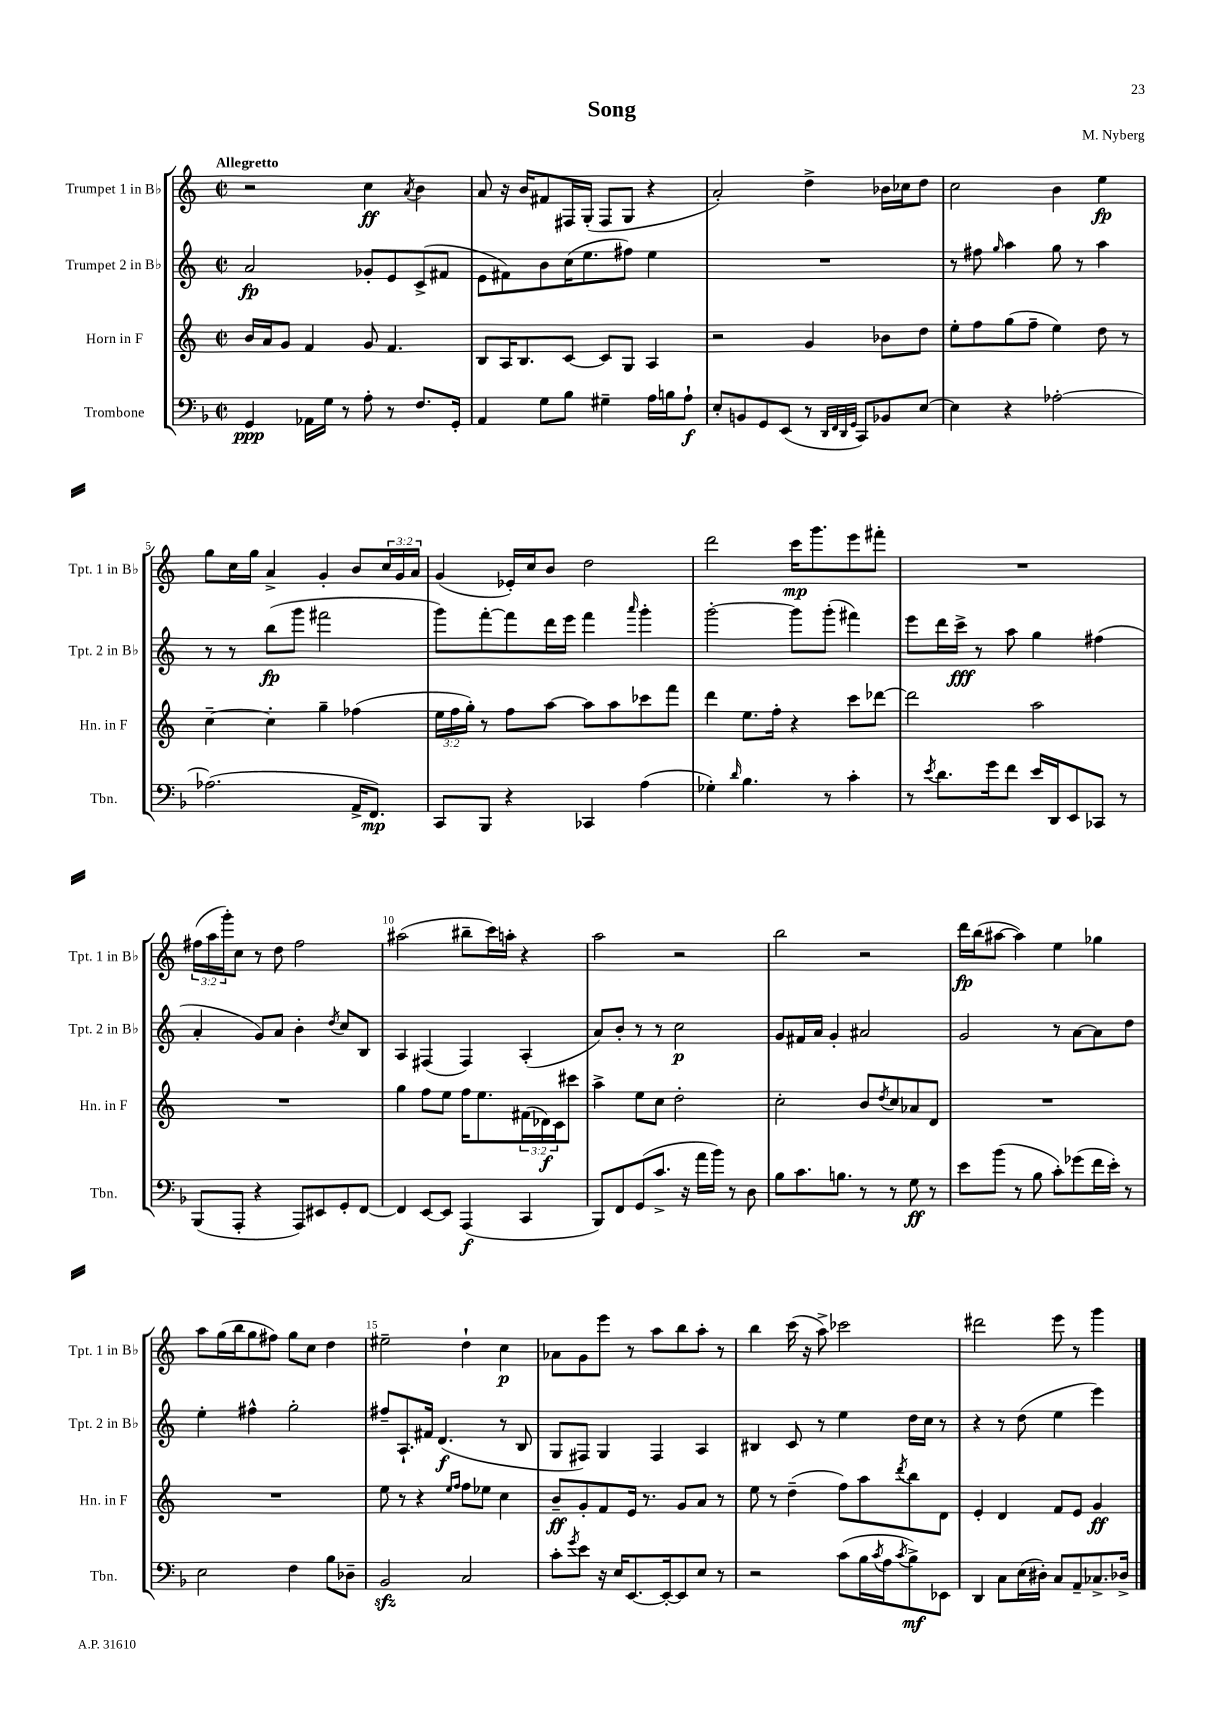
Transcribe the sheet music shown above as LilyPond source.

\header { title = "Song" composer = "M. Nyberg" }
<<
\new StaffGroup <<
\new Staff = "s0" \with { instrumentName = "Trumpet 1 in Bb" shortInstrumentName = "Tpt. 1 in Bb" } {
    \clef treble \key c \major \defaultTimeSignature \time 2/2 \override Staff.TupletNumber.text = #tuplet-number::calc-fraction-text \tempo "Allegretto"
    r2 c''4\ff \acciaccatura { a'8 } b'4 |
    a'8 r16 b'16 fis'8 fis16 g16-.( fis8 g8 r4 |
    a'2-.) d''4-> bes'16 ces''16 d''8 |
    c''2 b'4 e''4\fp |
    g''8 c''16 g''16 a'4-> g'4-. b'8 \tuplet 3/2 { c''16 g'16 a'16 } |
    g'4( ees'16-.) c''16 b'8 d''2 |
    d'''2 c'''16\mp g'''8. e'''8 fis'''8-. |
    R1 |
    \tuplet 3/2 { fis''16( a''16 g'''16-.) } c''8 r8 d''8 fis''2 |
    ais''2( bis''8-- c'''16) a''16-. r4 |
    a''2 r2 |
    b''2 r2 |
    d'''16\fp b''16( ais''8~ ais''4) e''4 ges''4 |
    a''8 g''16( b''16 g''8 fis''8) g''8 c''8 d''4 |
    eis''2-- d''4-! c''4\p |
    aes'8 g'8 e'''8 r8 a''8 b''8 a''8-. r8 |
    b''4 c'''16( r16 a''8->) ces'''2 |
    dis'''2 e'''8 r8 g'''4 \bar "|." |
}
\new Staff = "s1" \with { instrumentName = "Trumpet 2 in Bb" shortInstrumentName = "Tpt. 2 in Bb" } {
    \clef treble \key c \major \defaultTimeSignature \time 2/2
    a'2\fp ges'8-. e'8 c'8->( fis'8 |
    e'8 fis'8) b'8 c''16( e''8. fis''8) e''4 |
    R1 |
    r8 fis''8 \grace { g''16 } a''4 g''8 r8 a''4 |
    r8 r8 b''8\fp( g'''8 fis'''2 |
    g'''8) f'''8~-. f'''8 d'''16 e'''16 f'''4 \grace { a'''16 } g'''4-. |
    g'''2~-. g'''8 g'''8-.( fis'''4) |
    e'''8 d'''16 c'''16->\fff r8 a''8 g''4 fis''4( |
    a'4-. g'8) a'8 b'4-. \acciaccatura { d''8 } c''8 b8 |
    a4 fis4( fis4) a4-.( |
    a'8) b'8-. r8 r8 c''2\p |
    g'8 fis'16 a'16 g'4-. ais'2 |
    g'2 r8 a'8~ a'8 d''8 |
    e''4-. fis''4-^ g''2-. |
    fis''8-- a8.-! fis'16 d'4.\f( r8 b8 |
    g8 fis8) g4 fis4 a4 |
    bis4 c'8 r8 e''4 d''16 c''16 r8 |
    r4 r8 d''8( e''4 e'''4) \bar "|." |
}
\new Staff = "s2" \with { instrumentName = "Horn in F" shortInstrumentName = "Hn. in F" } {
    \clef treble \key c \major \defaultTimeSignature \time 2/2 \override Staff.TupletNumber.text = #tuplet-number::calc-fraction-text
    b'16 a'16 g'8 f'4 g'8 f'4. |
    b8 a16 b8. c'8~ c'8 g8 a4 |
    r2 g'4 bes'8 d''8 |
    e''8-. f''8 g''8( f''8-- e''4) d''8 r8 |
    c''4~-- c''4-. g''4-- fes''4( |
    \tuplet 3/2 { e''16 f''16 g''16-.) } r8 f''8 a''8~ a''8 a''8 ces'''8 f'''8 |
    d'''4 e''8. f''16-. r4 c'''8 des'''8~ |
    des'''2 a''2 |
    R1 |
    g''4 f''8 e''8 f''16 e''8. \tuplet 3/2 { fis'16( des'16\f) c'16 } cis'''8 |
    a''4-> e''8 c''8 d''2-. |
    c''2-. b'8 \acciaccatura { d''8 } c''8 aes'8 d'8 |
    R1 |
    R1 |
    e''8 r8 r4 \grace { e''16 f''16 } f''8 ees''8 c''4 |
    b'8--\ff g'8-. f'8 e'16 r8. g'8 a'8 r8 |
    e''8 r8 d''4--( f''8) a''8 \acciaccatura { d'''8 } b''8 d'8 |
    e'4-. d'4 f'8 e'8 g'4\ff \bar "|." |
}
\new Staff = "s3" \with { instrumentName = "Trombone" shortInstrumentName = "Tbn." } {
    \clef bass \key f \major \defaultTimeSignature \time 2/2
    g,4\ppp aes,16 g16 r8 a8-. r8 f8. g,16-. |
    a,4 g8 bes8 gis4-- a16 b16 a8-!\f |
    e8-. b,8 g,8 e,8( r8 \grace { d,32 f,32 d,32 g,32 } c,8) bes,8 e8~ |
    e4 r4 aes2~-. |
    aes2.( a,16-> f,8.\mp) |
    c,8 bes,,8 r4 ces,4 a4( |
    ges4-.) \grace { d'16 } bes4. r8 c'4-. |
    r8 \acciaccatura { e'8 } d'8. g'16 f'8 e'16 d,16 e,8 ces,8 r8 |
    bes,,8( a,,8-. r4 a,,8) eis,8 g,8-. f,8~ |
    f,4 e,8~ e,8 a,,4\f( c,4 |
    bes,,8) f,8 g,8( c'8.-> r16 a'16 bes'16) r8 d8 |
    bes8 c'8. b8. r8 r8 g8\ff r8 |
    e'8 bes'8( r8 bes8 c'8-.) ges'8( f'16 e'16-.) r8 |
    e2 f4 bes8 des8-- |
    bes,2\sfz c2 |
    c'8-. \acciaccatura { g'8 } e'8 r16 e16 e,8.~ e,16~-. e,8 e8 r8 |
    r2 c'8( bes16 \acciaccatura { c'8 } a16 \acciaccatura { c'8 } bes8->\mf) ees,8 |
    d,4 c8 e16( dis16-.) c8 a,8-- ces8.-> des16-> \bar "|." |
}
>>
>>
\layout { \context { \Score \override BarNumber.break-visibility = ##(#f #t #t) barNumberVisibility = #(every-nth-bar-number-visible 5) } }
